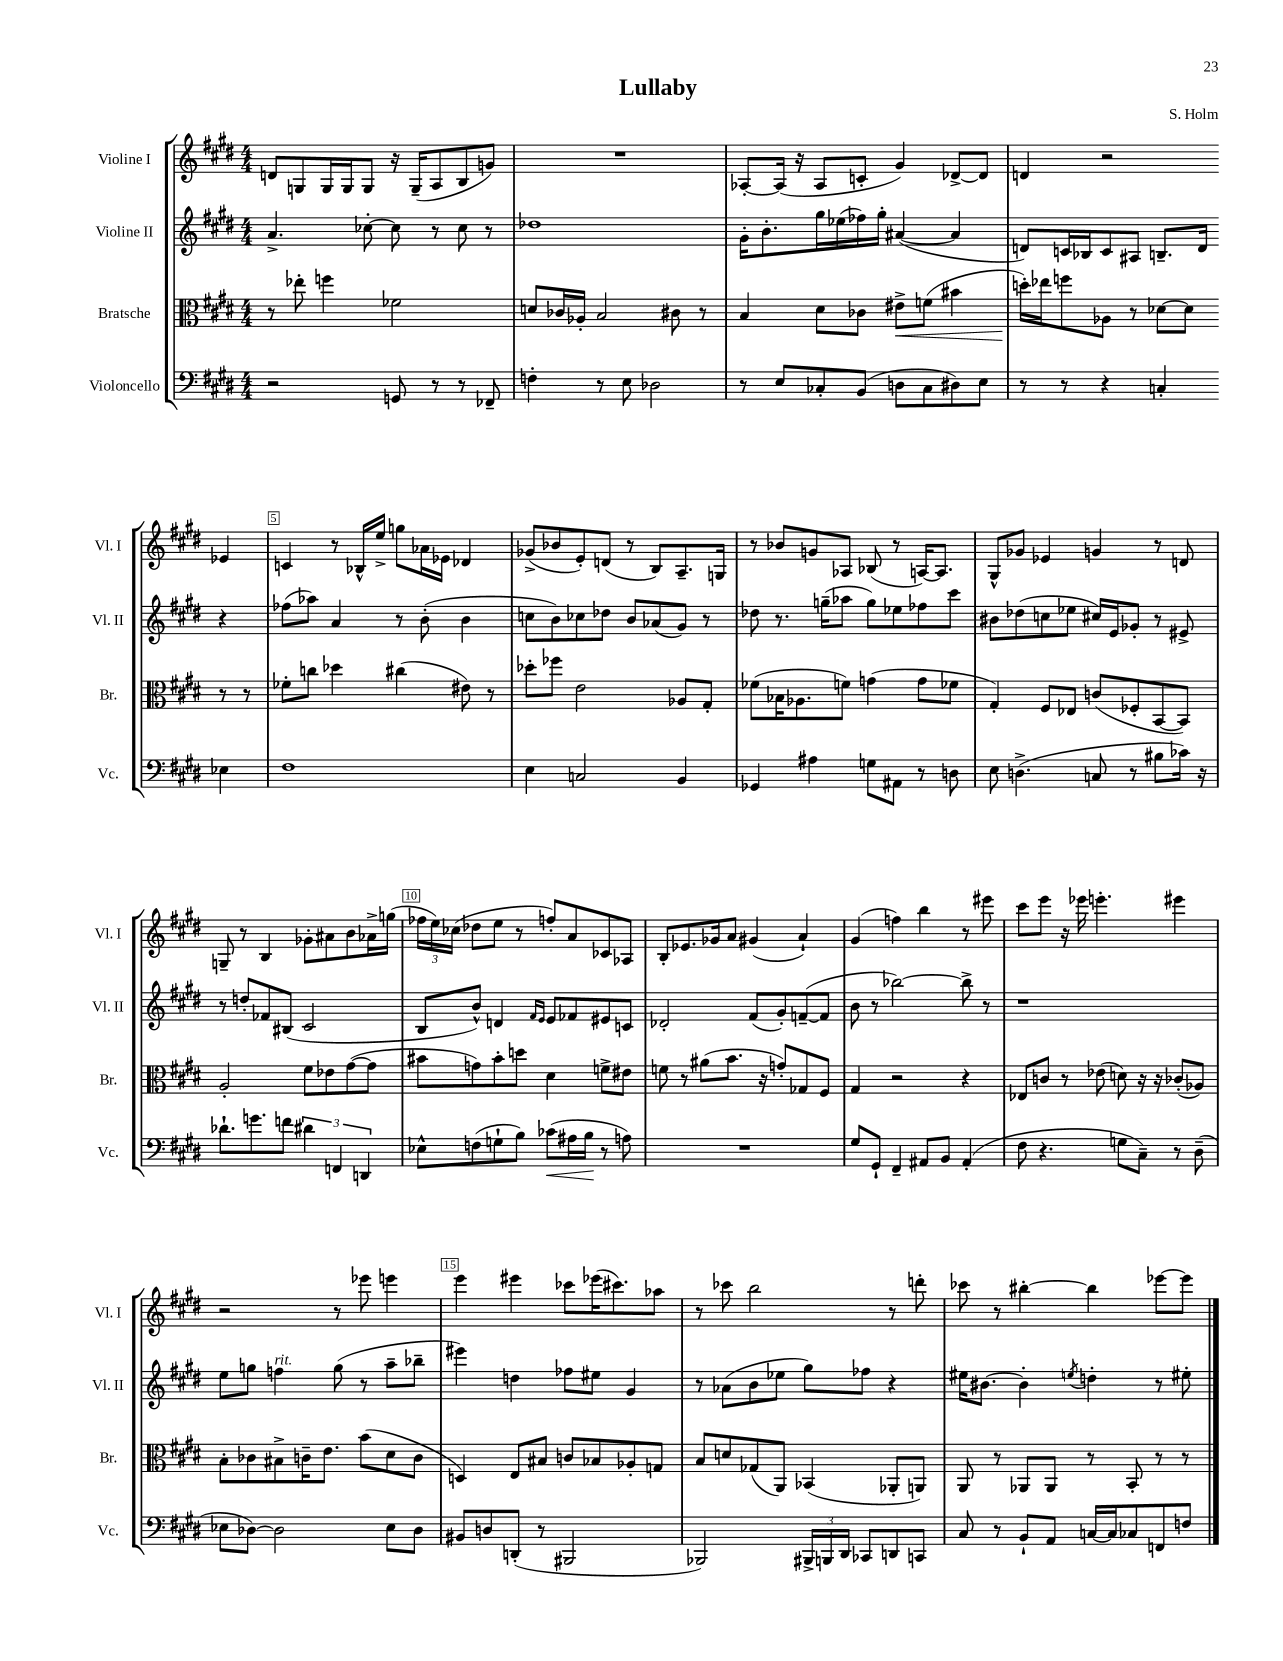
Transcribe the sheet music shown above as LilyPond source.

\header { title = "Lullaby" composer = "S. Holm" }
<<
\new StaffGroup <<
\new Staff = "s0" \with { instrumentName = "Violine I" shortInstrumentName = "Vl. I" } {
    \clef treble \key e \major \numericTimeSignature \time 4/4
    \autoBeamOff d'8[ g8 g16 g16 g8] r16 g16[--( a8 b8 g'8]) |
    R1 |
    aes8[~-. aes16]( r16 aes8[ c'8]-. gis'4) des'8[~-> des'8] |
    d'4 r2 ees'4 |
    c'4 r8 bes16[-^ e''16]-> g''8[ aes'16 ees'16] des'4 |
    ges'8[->( bes'8 e'8-.) d'8]( r8 b8[) a8.-- g16] |
    r8 bes'8[ g'8 aes8] bes8( r8 a16[~) a8.] |
    gis8[-^ ges'8] ees'4 g'4 r8 d'8 |
    g8-- r8 b4 ges'8[-. ais'8 b'8 aes'16-> g''16]( |
    \tuplet 3/2 { fes''16[ e''16) ces''16]( } des''8[ e''8] r8 f''8[-.) a'8 ces'8 aes8] |
    b8[-. ees'8. ges'16 a'8] gis'4( a'4-!) |
    gis'4( f''4) b''4 r8 eis'''8 |
    cis'''8[ e'''8] r16 ees'''16 e'''4.-. eis'''4 |
    r2 r8 ees'''8 e'''4 |
    e'''4 eis'''4 ces'''8[ ees'''16( cis'''8.) aes''8] |
    r8 ces'''8 b''2 r8 d'''8-. |
    ces'''8 r8 bis''4~-. bis''4 ees'''8[~ ees'''8] \bar "|." |
}
\new Staff = "s1" \with { instrumentName = "Violine II" shortInstrumentName = "Vl. II" } {
    \clef treble \key e \major \numericTimeSignature \time 4/4
    \autoBeamOff a'4.-> ces''8~-. ces''8 r8 ces''8 r8 |
    des''1 |
    gis'16[-. b'8.-. gis''16 ees''16( fes''16) gis''16]-. ais'4~( ais'4 |
    d'8[) c'16 bes16 c'8 ais8] b8.[-- d'16] r4 |
    fes''8[( aes''8]) a'4 r8 b'8-.( b'4 |
    c''8[ b'8) ces''8 des''8] b'8[ aes'8( gis'8]) r8 |
    des''8 r8. g''16[--( aes''8] g''8[) ees''8 fes''8 cis'''8] |
    bis'8[ des''8( c''8 ees''8] cis''16[) e'16 ges'8]-. r8 eis'8-> |
    r8 d''8[-. fes'8 bis8]( cis'2 |
    b8[ b'8]-^) d'4 \grace { fis'16[ e'16] } e'8[ fes'8 eis'8 c'8] |
    des'2-. fis'8[( gis'8-.) f'8~--( f'8] |
    b'8 r8 bes''2~) bes''8-> r8 |
    r1 |
    e''8[ g''8] f''4^\markup { \italic "rit." } g''8( r8 a''8[-- bes''8]-- |
    eis'''4) d''4 fes''8[ eis''8] gis'4 |
    r8 aes'8[( b'8 ees''8] gis''8[) fes''8] r4 |
    eis''16[ bis'8.]~ bis'4-. \acciaccatura { e''8 } d''4-. r8 eis''8-. \bar "|." |
}
\new Staff = "s2" \with { instrumentName = "Bratsche" shortInstrumentName = "Br." } {
    \clef alto \key e \major \numericTimeSignature \time 4/4
    \autoBeamOff r8 ees''8-. f''4 fes'2 |
    d'8[ ces'16 aes16]-. b2 cis'8 r8 |
    b4 dis'8[ ces'8] eis'8[->\< f'8]( bis'4 |
    d''16[-.\!) ees''16 f''8 aes8] r8 des'8[~ des'8] r8 r8 |
    fes'8[-. c''8] des''4 cis''4( eis'8) r8 |
    des''8[-. fes''8] e'2 aes8[ gis8]-. |
    fes'8[( bes16 aes8. f'8]) g'4( g'8[ fes'8] |
    gis4-.) fis8[ ees8] c'8[( fes8-. b,8~ b,8]) |
    a2-. fis'8[ ees'8 gis'8~( gis'8] |
    bis'8[ g'8) bis'8-. d''8] dis'4 f'8[-> eis'8] |
    f'8 r8 ais'8[( b'8.] r16 g'8[-.) ges8 fis8] |
    gis4 r2 r4 |
    ees8[ c'8] r8 ees'8( d'8) r16 r16 ces'8[-.( aes8]) |
    b8[-. ces'8 bis8-> c'16-- e'8.] b'8[( dis'8 c'8] |
    d4) e8[ bis8] c'8[ bes8 aes8-. g8] |
    b8[ d'8 ges8( a,8]) bes,4( aes,8[-. a,8]) |
    a,8 r8 aes,8[ aes,8] r8 b,8-. r8 r8 \bar "|." |
}
\new Staff = "s3" \with { instrumentName = "Violoncello" shortInstrumentName = "Vc." } {
    \clef bass \key e \major \numericTimeSignature \time 4/4
    \autoBeamOff r2 g,8 r8 r8 fes,8-- |
    f4-. r8 e8 des2 |
    r8 e8[ ces8-. b,8]( d8[ ces8 dis8) e8] |
    r8 r8 r4 c4-. ees4 |
    fis1 |
    e4 c2 b,4 |
    ges,4 ais4 g8[ ais,8] r8 d8 |
    e8 d4.->( c8 r8 bis8[ ces'16]) r16 |
    des'8.[-! g'8. f'8] \tuplet 3/2 { dis'4 f,4 d,4 } |
    ees8[-^ f8( g8-! b8]) ces'8[\<( ais16 b16]\! r8 a8) |
    R1 |
    gis8[ gis,8]-! fis,4-- ais,8[ b,8] ais,4-.( |
    fis8 r4. g8[ cis8]--) r8 dis8--( |
    ees8[ des8]~) des2 ees8[ des8] |
    bis,8[ d8 d,8]-.( r8 bis,,2 |
    bes,,2) \tuplet 3/2 { bis,,16[-> b,,16 dis,16] } ces,8[ d,8 c,8] |
    cis8 r8 b,8[-! a,8] c16[~ c16 ces8 f,8 f8] \bar "|." |
}
>>
>>
\layout { \context { \Score \override BarNumber.break-visibility = ##(#f #t #t) barNumberVisibility = #(every-nth-bar-number-visible 5) \override BarNumber.stencil = #(make-stencil-boxer 0.1 0.3 ly:text-interface::print) } }
